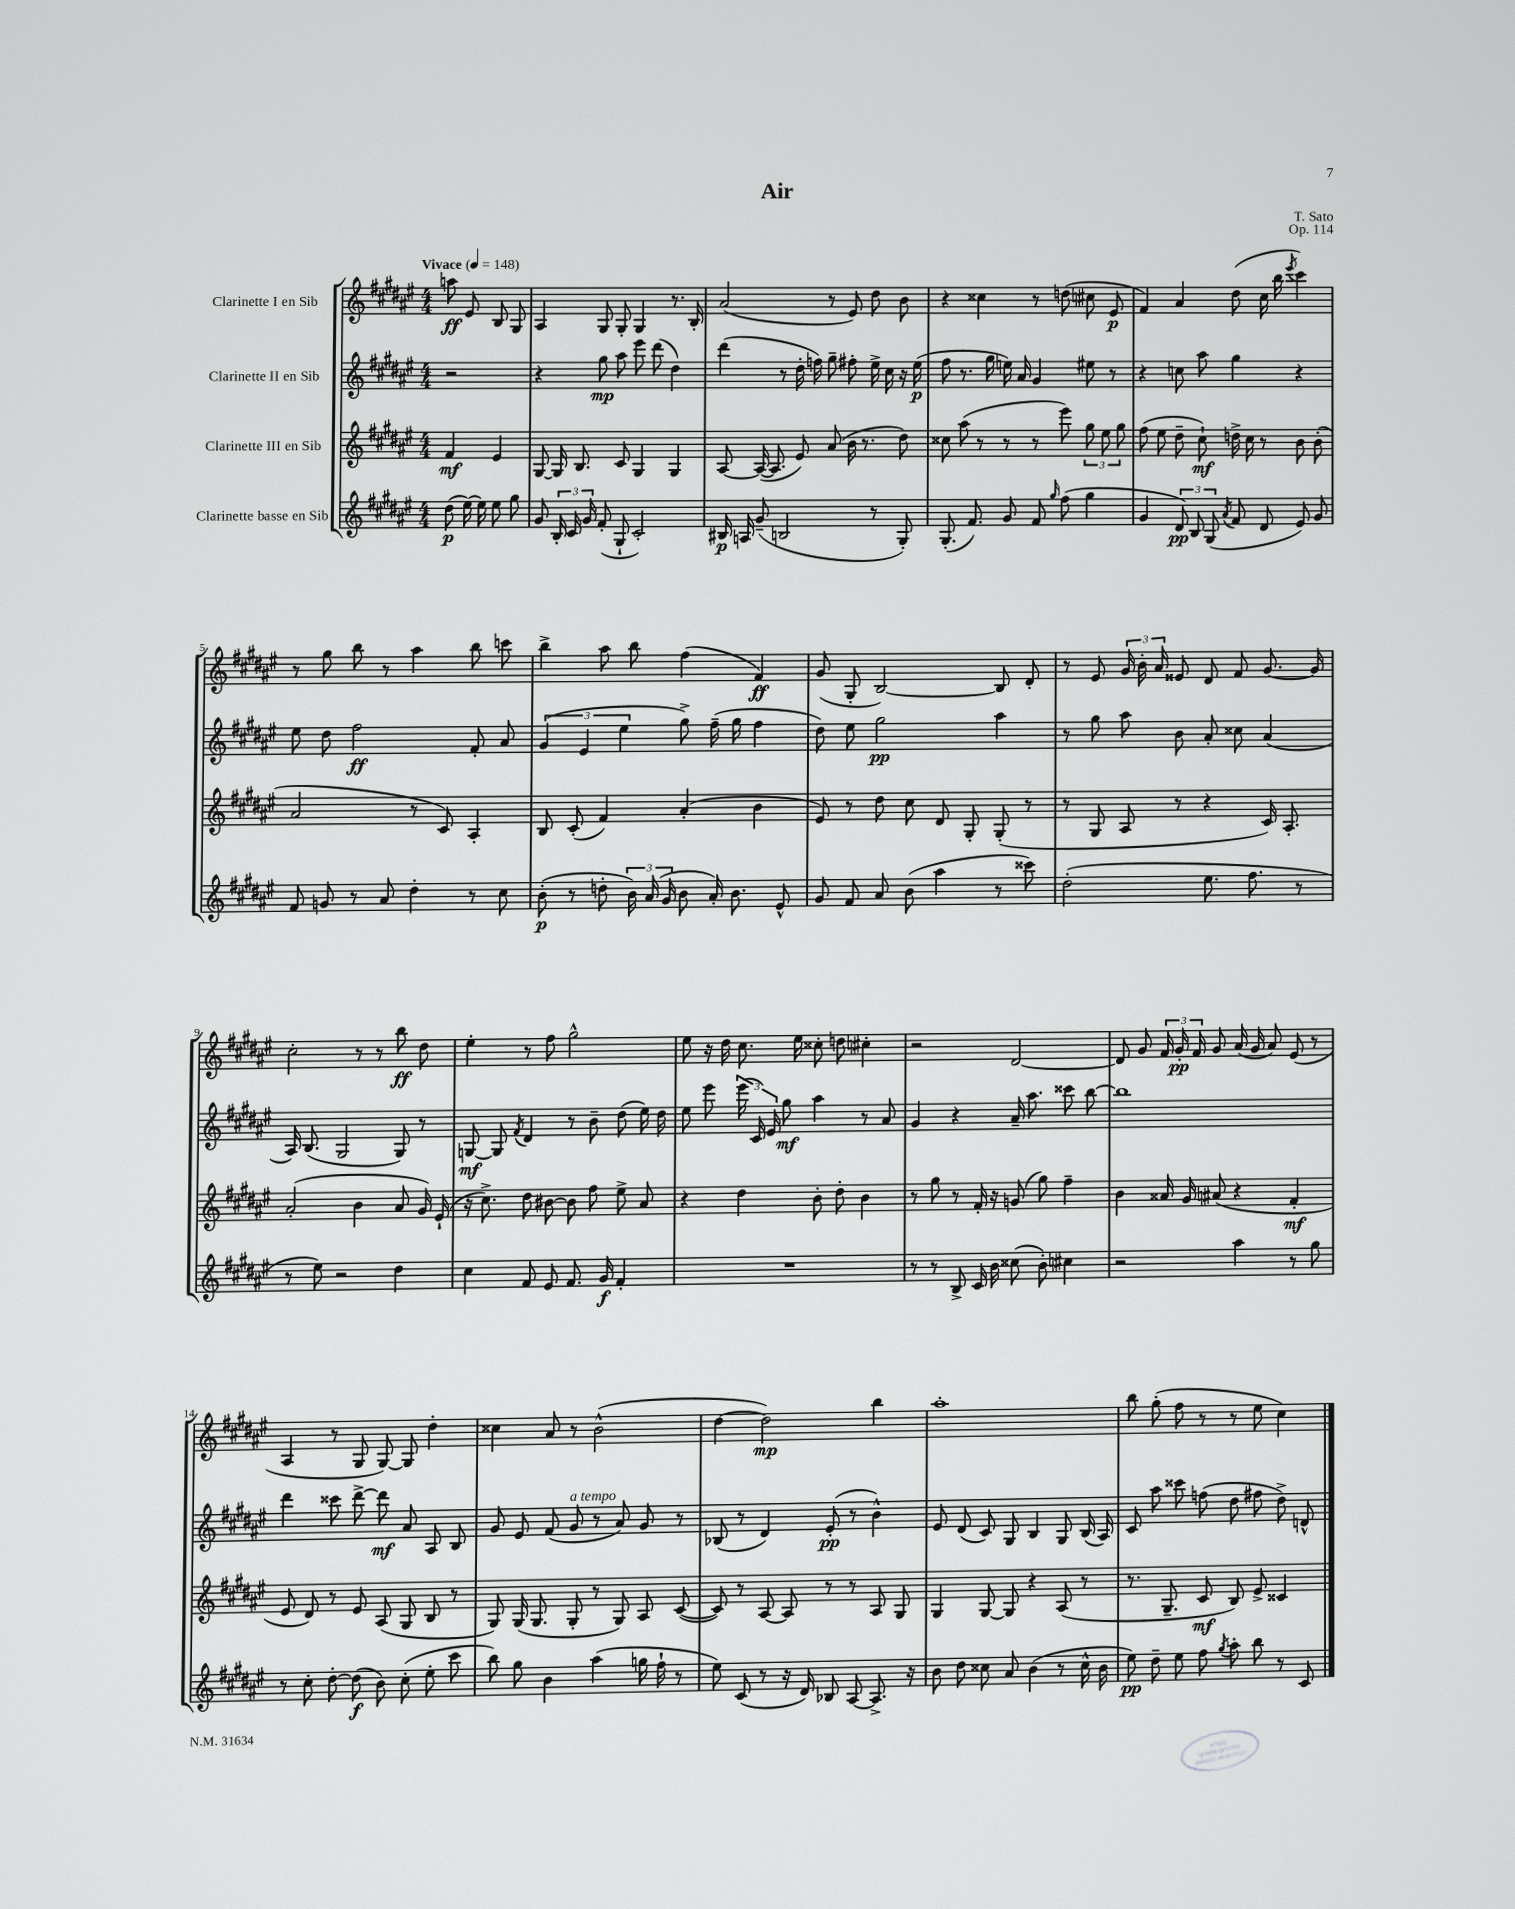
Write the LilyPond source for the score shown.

\header { title = "Air" composer = "T. Sato" opus = "Op. 114" }
<<
\new StaffGroup <<
\new Staff = "s0" \with { instrumentName = "Clarinette I en Sib" } {
    \clef treble \key fis \major \numericTimeSignature \time 4/4 \partial 2 \tempo "Vivace" 4 = 148
    \autoBeamOff a''8\ff eis'8 b8 gis8 |
    ais4 gis8 gis8-. gis4 r8. b16-. |
    ais'2( r8 eis'8) dis''8 b'8 |
    r4 cisis''4 r8 d''8( cis''8 eis'8\p |
    fis'4) ais'4 dis''8( cis''16 b''16 \acciaccatura { eis'''8 } cis'''4) |
    r8 gis''8 b''8 r8 ais''4 b''8 c'''8 |
    b''4-> ais''8 b''8 fis''4( fis'4\ff) |
    gis'8( gis8-. b2~) b8 dis'8-. |
    r8 eis'8 \tuplet 3/2 { gis'16 b'16-. ais'16 } eisis'8 dis'8 fis'8 gis'8.~ gis'16 |
    cis''2-. r8 r8 b''8\ff dis''8 |
    eis''4-. r8 fis''8 gis''2-^ |
    eis''8 r16 dis''16 cis''8. eis''16 cisis''8-. d''8 cis''4-. |
    r2 dis'2~ |
    dis'8 gis'8 \tuplet 3/2 { fis'16 gis'16-.\pp fis'16 } gis'8 ais'16( gis'16 ais'8) eis'8( r8 |
    ais4 r8 gis8 gis8~) gis8 dis''4-. |
    cisis''4 ais'8 r8 b'2-^( |
    dis''4~ dis''2\mp) b''4 |
    ais''1-. |
    b''8 gis''8-.( fis''8 r8 r8 eis''8 cis''4) \bar "|." |
}
\new Staff = "s1" \with { instrumentName = "Clarinette II en Sib" } {
    \clef treble \key fis \major \numericTimeSignature \time 4/4 \partial 2
    \autoBeamOff r2 |
    r4 gis''8\mp ais''8 eis'''8 dis'''8( dis''4) |
    dis'''4( r8 dis''16-. f''16) gis''8-- fis''8-. eis''16-> cis''16 r16 eis''16\p( |
    fis''8 r8. gis''16 e''16) ais'16 gis'4 eis''8 r8 |
    r4 c''8 ais''8 gis''4 r4 |
    eis''8 dis''8 fis''2\ff fis'8-. ais'8 |
    \tuplet 3/2 { gis'4( eis'4 eis''4 } gis''8->) fis''16--( gis''16 fis''4 |
    dis''8) eis''8 gis''2\pp ais''4 |
    r8 gis''8 ais''8 b'8 ais'8-. cisis''8 ais'4( |
    ais16) b8.( gis2 gis8) r8 |
    g8~\mf g8 \acciaccatura { fis'8 } dis'4 r8 b'8-- dis''8( eis''16) dis''16 |
    eis''8 eis'''8 \tuplet 3/2 { eis'''16( cis'16) eis'16 } gis''8\mf ais''4 r8 ais'8 |
    gis'4 r4 ais'16-- ais''8. cisis'''8 b''8~ |
    b''1 |
    dis'''4 cisis'''8 dis'''8~-> dis'''8\mf ais'8 ais8 b8 |
    gis'8 eis'8 fis'8( gis'8^\markup { \italic "a tempo" } r8 ais'8) gis'8 r8 |
    bes8( r8 dis'4) eis'8-.\pp( r8 b'4-^) |
    eis'8 dis'8( cis'8) gis8 b4 gis8 b16( ais16) |
    cis'8 ais''8 cisis'''8 f''8( dis''8 fis''8 dis''8->) d'8-^ \bar "|." |
}
\new Staff = "s2" \with { instrumentName = "Clarinette III en Sib" } {
    \clef treble \key fis \major \numericTimeSignature \time 4/4 \partial 2
    \autoBeamOff fis'4\mf eis'4 |
    gis8~ gis16 b8. cis'8 gis4 gis4 |
    ais8~ ais16~( ais8. eis'8) ais'8( b'16 r8. dis''8) |
    cisis''8 ais''8( r8 r8 r8 eis'''8) \tuplet 3/2 { gis''8 eis''8 gis''8 } |
    fis''8( eis''8 dis''8-- cis''8-!\mf) d''16-> cis''16 r8 b'8 b'8-.( |
    ais'2 r8 cis'8) ais4-. |
    b8 cis'8-.( fis'4) ais'4-.( b'4 |
    eis'8) r8 dis''8 cis''8 dis'8 gis8-. gis8-.( r8 |
    r8 gis8 ais8 r8 r4 cis'16) ais8.-. |
    ais'2-.( b'4 ais'8 gis'16) eis'16-!( |
    r16 cis''8.->) dis''8 bis'8~ bis'8 fis''8 eis''8-> ais'8 |
    r4 dis''4 b'8-. dis''8-. b'4 |
    r8 gis''8 r8 fis'16-. r16 g'8( gis''8) fis''4-- |
    b'4 aisis'16 gis'16 ais'8( r4 fis'4-.\mf |
    eis'8 dis'8) r8 eis'8 ais8( gis8 b8 r8 |
    gis8) gis16( gis8. gis8-. r8 gis8) ais8 cis'8~( |
    cis'8) r8 ais8~ ais8 r8 r8 ais8 gis8 |
    gis4 gis8~ gis8 r4 ais8( r8 |
    r8. gis8.-- cis'8\mf b8) eis'8-> cisis'4 \bar "|." |
}
\new Staff = "s3" \with { instrumentName = "Clarinette basse en Sib" } {
    \clef treble \key fis \major \numericTimeSignature \time 4/4 \partial 2
    \autoBeamOff dis''8\p( eis''16~) eis''16 eis''8 gis''8 |
    gis'8 \tuplet 3/2 { b16-. cis'16 gis'16 } fis'8-.( gis8-! cis'2-.) |
    bis16\p a16 gis'8--( b2 r8 gis8-.) |
    gis8.-.( fis'8.) gis'8 fis'8 \grace { gis''16 } fis''8( gis''4 |
    gis'4 \tuplet 3/2 { dis'8\pp) b8 gis8( } \acciaccatura { ais'8 } fis'8 dis'8 eis'8) gis'8 |
    fis'8 g'8 r8 ais'8 dis''4-. r8 cis''8 |
    b'8-.\p( r8 d''8-. \tuplet 3/2 { b'16) ais'16( gis'16 } b'8 ais'16-.) b'8. eis'8-^ |
    gis'8 fis'8 ais'8 b'8( ais''4 r8 cisis'''8) |
    dis''2-.( eis''8. fis''8. r8 |
    r8 eis''8) r2 dis''4 |
    cis''4 fis'8 eis'8 fis'8. gis'16\f fis'4-. |
    R1 |
    r8 r8 b8-> cis'16 b'16 cisis''8( b'8-.) cis''4 |
    r2 ais''4 r8 gis''8 |
    r8 cis''8-. dis''8~-. dis''8\f( b'8) cis''8-.( eis''8-. cis'''8 |
    b''8) gis''8 b'4 ais''4( g''16 fis''16-! r8 |
    eis''8) cis'8( r8 r16 dis'16) bes8 ais8~ ais8.-> r16 |
    b'8 dis''8 cisis''8 ais'8 b'4( r8 cisis''16-^ b'16 |
    eis''8\pp) dis''8-- eis''8 fis''8 \acciaccatura { gis''8 } ais''8-. b''8 r8 cis'8 \bar "|." |
}
>>
>>
